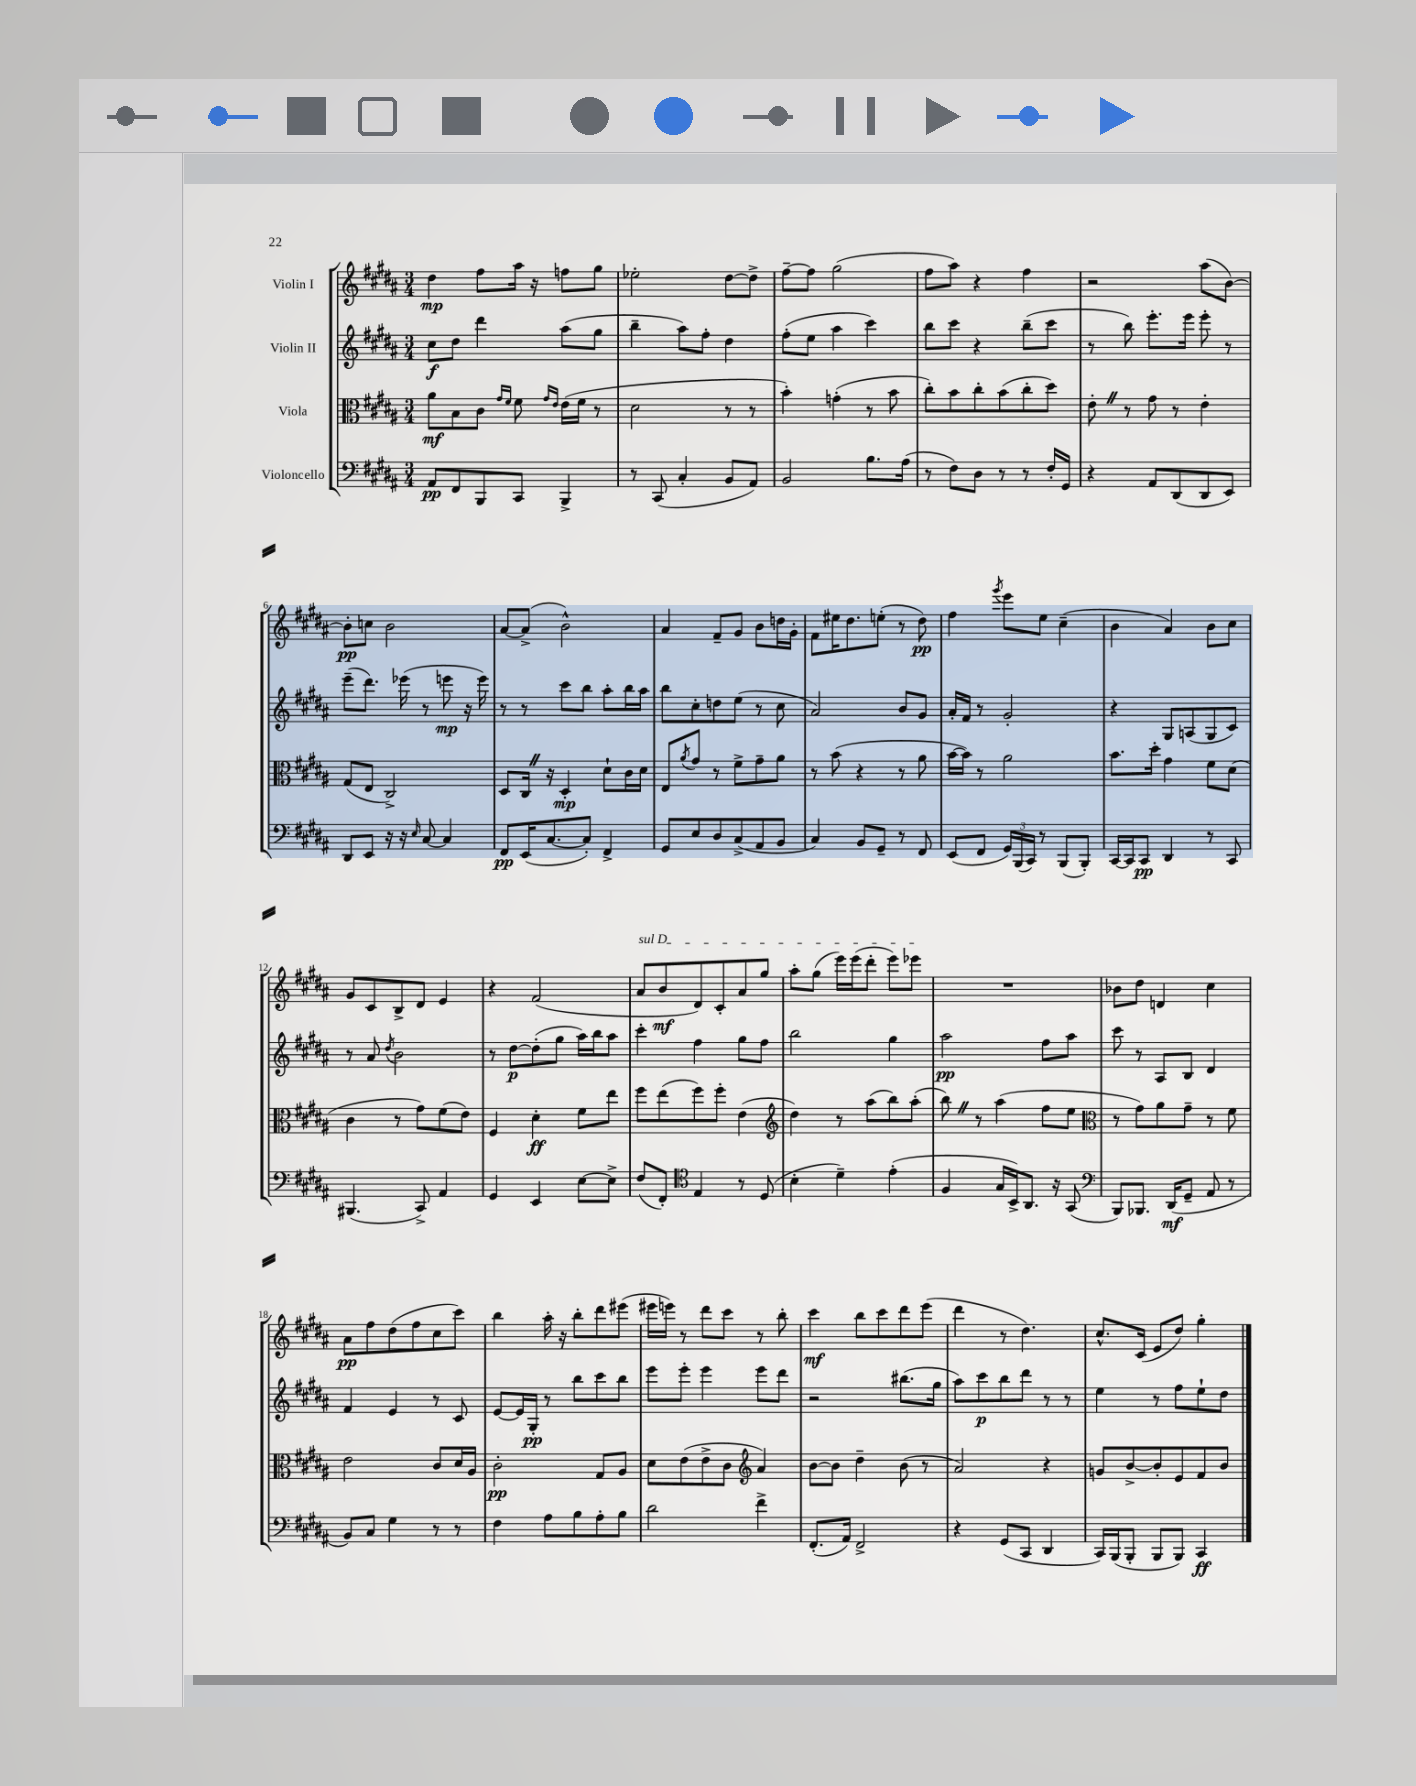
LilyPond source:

<<
\new StaffGroup <<
\new Staff = "s0" \with { instrumentName = "Violin I" } {
    \clef treble \key b \major \numericTimeSignature \time 3/4
    dis''4\mp fis''8 ais''16 r16 f''8 gis''8 |
    ees''2-. dis''8~ dis''8-> |
    fis''8~-- fis''8 gis''2( |
    fis''8 ais''8) r4 fis''4 |
    r2 ais''8( b'8~) |
    b'8-.\pp c''8 b'2 |
    ais'8~ ais'8->( b'2-^) |
    ais'4 fis'8-- gis'8 b'8 d''16 gis'16-. |
    fis'8 eis''16 dis''8. e''8-.( r8 dis''8\pp) |
    fis''4 \acciaccatura { gis'''8 } e'''8 e''8 cis''4--( |
    b'4 ais'4) b'8 cis''8 |
    gis'8 cis'8 b8-> dis'8 e'4 |
    r4 fis'2( |
    \once \override TextSpanner.bound-details.left.text = \markup { \italic "sul D" } ais'8\startTextSpan b'8\mf dis'8) cis'8-. ais'8 gis''8 |
    ais''8-. gis''8( e'''16) e'''16( dis'''8-. e'''8) ees'''8\stopTextSpan |
    R2. |
    bes'8 dis''8 d'4 cis''4 |
    ais'8\pp fis''8 dis''8( fis''8 cis''8 cis'''8) |
    b''4 ais''16-. r16 b''8-. dis'''8 eis'''8( |
    eis'''16 e'''16) r8 dis'''8 cis'''8 r8 b''8-. |
    cis'''4\mf b''8 cis'''8 dis'''8 e'''8( |
    dis'''4 r8 dis''4.) |
    cis''8.-^ cis'16( e'8 dis''8) gis''4-. \bar "|." |
}
\new Staff = "s1" \with { instrumentName = "Violin II" } {
    \clef treble \key b \major \numericTimeSignature \time 3/4
    cis''8\f dis''8 dis'''4 ais''8( gis''8 |
    b''4-- ais''8) fis''8-. dis''4 |
    fis''8-.( e''8 ais''4 cis'''4) |
    b''8 cis'''8 r4 b''8--( cis'''8 |
    r8 b''8) e'''8.-. e'''16 e'''8-. r8 |
    e'''8--( dis'''8.) ees'''16( r8 e'''8\mp r16 e'''16) |
    r8 r8 cis'''8 b''8 ais''8-. b''16 ais''16 |
    b''8 cis''8-. d''8 e''8( r8 cis''8 |
    ais'2) b'8 gis'8 |
    ais'16-. fis'16 r8 gis'2-. |
    r4 gis8 a8( gis8 cis'8) |
    r8 ais'8 \acciaccatura { dis''8 } b'2 |
    r8 dis''8~\p dis''8-.( gis''8 ais''16) b''16 ais''8 |
    cis'''4-. fis''4 gis''8 fis''8 |
    b''2 gis''4 |
    ais''2\pp fis''8 ais''8 |
    cis'''8 r8 ais8 b8 dis'4 |
    fis'4 e'4 r8 cis'8 |
    e'8~ e'16 gis16-.\pp r8 b''8 cis'''8 b''8 |
    e'''8 e'''8-. e'''4 e'''8 dis'''8 |
    r2 bis''8.( gis''16 |
    ais''8) cis'''8\p b''8 dis'''8 r8 r8 |
    e''4 r8 fis''8 e''8-! dis''8 \bar "|." |
}
\new Staff = "s2" \with { instrumentName = "Viola" } {
    \clef alto \key b \major \numericTimeSignature \time 3/4
    ais'8\mf b8 cis'8 \grace { gis'16 fis'16 } fis'8 \grace { gis'16 e'16 } e'16( fis'16 r8 |
    dis'2 r8 r8 |
    b'4-.) g'4-.( r8 b'8 |
    cis''8-.) b'8 cis''8-. b'8( cis''8-. dis''8) |
    e'8-. \once \override BreathingSign.text = \markup { \musicglyph "scripts.caesura.straight" } \breathe r8 gis'8 r8 e'4-. |
    gis8( e8 cis2->) |
    dis8 cis16 \once \override BreathingSign.text = \markup { \musicglyph "scripts.caesura.straight" } \breathe r16 dis4-.\mp dis'8-! cis'16 dis'16 |
    e8 \acciaccatura { ais'8 } gis'8 r8 fis'8-> gis'8-- ais'8 |
    r8 b'8( r4 r8 ais'8 |
    b'16~ b'16) r8 ais'2 |
    b'8. dis''16-. gis'4 fis'8 dis'8( |
    cis'4 r8 gis'8) fis'8( e'8) |
    fis4 dis'4-.\ff fis'8 e''8 |
    fis''8 e''8( fis''8) fis''8-. e'4( |
    \clef treble dis''4) r8 ais''8( b''8) ais''8-.( |
    b''8) \once \override BreathingSign.text = \markup { \musicglyph "scripts.caesura.straight" } \breathe r8 ais''4( fis''8 e''8 |
    \clef alto r8 gis'8) ais'8 gis'8-- r8 fis'8 |
    e'2 cis'8 dis'16 ais16 |
    cis'2-.\pp gis8 ais8 |
    dis'8 e'8( e'8-> cis'8 \clef treble ais'4) |
    b'8~ b'8 dis''4-- b'8( r8 |
    ais'2) r4 |
    g'8 b'8~-> b'8-. e'8 fis'8 b'8 \bar "|." |
}
\new Staff = "s3" \with { instrumentName = "Violoncello" } {
    \clef bass \key b \major \numericTimeSignature \time 3/4
    ais,8\pp fis,8 b,,8 cis,8 b,,4-> |
    r8 cis,8( cis4-. b,8 ais,8) |
    b,2 b8. ais16( |
    r8 fis8) dis8 r8 r8 fis16-. gis,16 |
    r4 ais,8 dis,8( dis,8 e,8) |
    dis,8 e,8 r16 r16 \grace { e16 } cis8~ cis4 |
    fis,8\pp e,16( cis8.~ cis8-.) fis,4-> |
    gis,8 e8 dis8 cis8->( ais,8 b,8 |
    cis4) b,8 gis,8-- r8 fis,8 |
    e,8( fis,8 \tuplet 3/2 { gis,16) b,,16( cis,16) } r8 b,,8( b,,8-.) |
    cis,16~ cis,16 cis,8\pp dis,4 r8 cis,8 |
    bis,,4.( cis,8->) ais,4 |
    gis,4 e,4 e8~ e8-> |
    fis8( fis,8-.) \clef tenor e4 r8 dis8( |
    b4-. dis'4--) e'4-.( |
    fis4 gis16 b,16->) ais,8. r16 gis,8( |
    \clef bass b,,8) bes,,8. dis,16\mf( gis,8-- ais,8 r8 |
    b,8) cis8 gis4 r8 r8 |
    fis4 ais8 b8 ais8-. b8 |
    dis'2 fis'4-> |
    fis,8.-.( ais,16) fis,2-> |
    r4 gis,8( cis,8 dis,4 |
    cis,16) b,,16( b,,8-. b,,8 b,,8) cis,4\ff \bar "|." |
}
>>
>>
